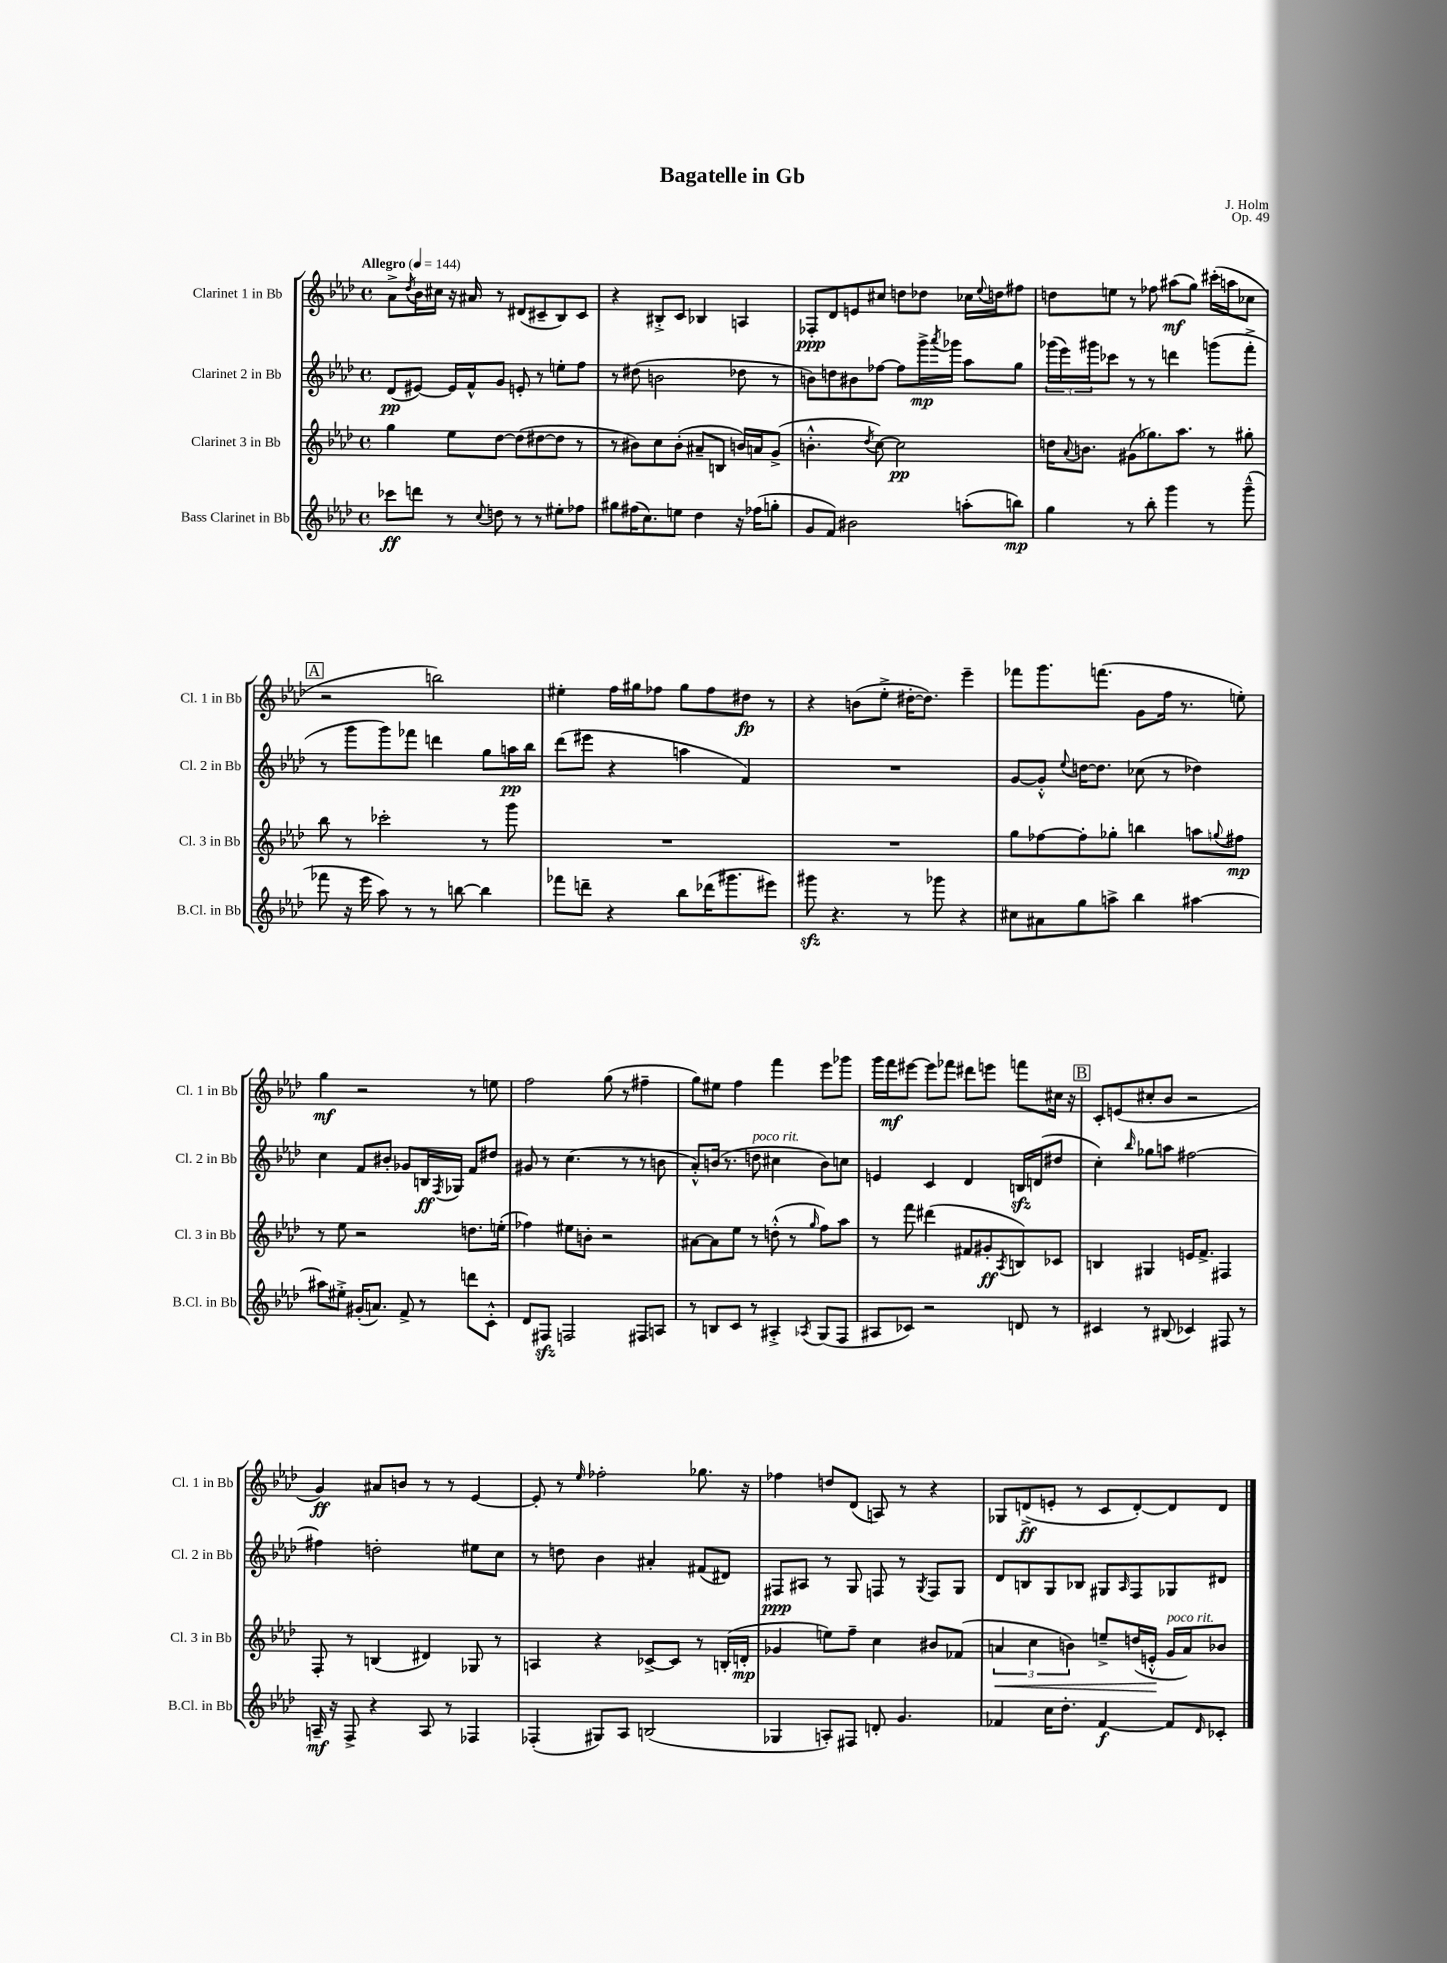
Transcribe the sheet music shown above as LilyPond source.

\header { title = "Bagatelle in Gb" composer = "J. Holm" opus = "Op. 49" }
<<
\new StaffGroup <<
\new Staff = "s0" \with { instrumentName = "Clarinet 1 in Bb" shortInstrumentName = "Cl. 1 in Bb" } {
    \clef treble \key aes \major \defaultTimeSignature \time 4/4 \tempo "Allegro" 4 = 144
    aes'8-> \acciaccatura { des''8 } bes'16 cis''16 r16 ais'16 r8 dis'8( cis'8-- bes8) cis'8 |
    r4 bis8-.-> c'8 bes4 a4 |
    fes8-.\ppp des'8 e'8 cis''8 d''8 des''8 ces''16 \appoggiatura { ees''8 } d''16 fis''8 |
    d''8 e''8 r8 fes''8 ais''8\mf( g''8) cis'''16-.( a''16 ces''8 |
    \mark \markup { \box "A" } r2 b''2) |
    eis''4-. f''16 gis''16 fes''8 gis''8 fes''8 dis''8\fp r8 |
    r4 b'8( ees''8-.-> dis''16~-. dis''8.) ees'''4-- |
    fes'''8 g'''8. f'''8.( g'8 f''16 r8. e''8-.) |
    g''4\mf r2 r8 e''8 |
    f''2 g''8( r8 fis''4-- |
    g''8) eis''8 f''4 f'''4 ees'''8 ges'''8 |
    g'''16 f'''16\mf eis'''8~ eis'''8 fes'''8 dis'''8 e'''8 f'''8 cis''16 r16 |
    \mark \markup { \box "B" } c'8-. e'8( cis''8-. bes'8 r2 |
    g'4\ff) ais'8 b'8 r8 r8 ees'4~ |
    ees'8-. r8 \grace { ees''16 } fes''2-. ges''8. r16 |
    fes''4 d''8 des'8( a8) r8 r4 |
    ges8 d'8->\ff( e'8-. r8 c'8 d'8~-.) d'8 d'8 \bar "|." |
}
\new Staff = "s1" \with { instrumentName = "Clarinet 2 in Bb" shortInstrumentName = "Cl. 2 in Bb" } {
    \clef treble \key aes \major \defaultTimeSignature \time 4/4
    des'8\pp( eis'8~) eis'16 f'16-^ g'8 e'8-. r8 e''8-. f''8 |
    r8 dis''8( b'2 des''8 r8 |
    b'8) d''8 bis'8 fes''8~ fes''8 g'''16->\mp \acciaccatura { aes'''8 } ges'''16 aes''8 g''8 |
    \tuplet 3/2 { ges'''16( ees'''16) gis'''16 } ces'''8 r8 r8 d'''4 g'''8( f'''8-.-> |
    \mark \markup { \box "A" } r8 g'''8 g'''8) fes'''8 d'''4 g''8 a''16\pp bes''16 |
    des'''8( eis'''8 r4 a''4 f'4) |
    R1 |
    g'8~ g'8-.-^ \appoggiatura { ees''8 } d''16~ d''8. ces''8( r8 des''4) |
    c''4 f'8 bis'8-. ges'8 b16\ff \acciaccatura { f8 } ges16 f'8 dis''8 |
    gis'8 r8 c''4.( r8 r8 b'8 |
    aes'8-.-^) b'16( r8. d''8^\markup { \italic "poco rit." } cis''4 b'8) c''8 |
    e'4 c'4 des'4 b16\sfz d'16( dis''8 |
    \mark \markup { \box "B" } c''4-.) \grace { bes''16 } ges''8 a''8 fis''2~ |
    fis''4 d''2-. eis''8 c''8 |
    r8 d''8 bes'4 ais'4-. fis'8( dis'8) |
    fis8\ppp ais8 r8 g8 f8 r8 \acciaccatura { g8 } f8 g8 |
    des'8 b8 g8 bes8 gis8 \grace { aes16 } f8 ges8 dis'8 \bar "|." |
}
\new Staff = "s2" \with { instrumentName = "Clarinet 3 in Bb" shortInstrumentName = "Cl. 3 in Bb" } {
    \clef treble \key aes \major \defaultTimeSignature \time 4/4
    g''4 ees''8 des''8~ des''8( dis''8~ dis''8 r8 |
    r8 bis'8) c''8 bis'8-.( ais'8-- b8 b'16) a'16 g'8->( |
    b'4.-.-^ \acciaccatura { des''8 } c''8~) c''2\pp |
    d''16 \appoggiatura { aes'8 } b'8. gis'8( ges''8.) aes''8. r8 gis''8-. |
    \mark \markup { \box "A" } bes''8 r8 ces'''2-. r8 g'''8 |
    R1 |
    R1 |
    g''8 fes''8~ fes''8-. ges''8-. b''4 a''8 \appoggiatura { g''8 } fis''8\mp |
    r8 ees''8 r2 d''8. e''16-.( |
    fes''4) eis''8 b'8-. r2 |
    ais'8~ ais'8 ees''8 r8 d''8-.-^( r8 \grace { g''16 } f''8) aes''8 |
    r8 f'''8 dis'''4( fis'8 gis'8-.\ff \acciaccatura { aes8 } b8) ces'8 |
    \mark \markup { \box "B" } b4 gis4 e'16 f'8.-> fis4 |
    f8-. r8 b4( dis'4) ges8 r8 |
    a4 r4 ces'8~-> ces'8 r8 b16-.( d'16-.\mp |
    ges'4 e''8) f''8-- c''4 bis'8 fes'8( |
    \tuplet 3/2 { a'4\< c''4 b'4) } e''8---> d''16( e'16-.-^\! g'16^\markup { \italic "poco rit." } a'16) bes'8 \bar "|." |
}
\new Staff = "s3" \with { instrumentName = "Bass Clarinet in Bb" shortInstrumentName = "B.Cl. in Bb" } {
    \clef treble \key aes \major \defaultTimeSignature \time 4/4
    ces'''8\ff d'''8 r8 \appoggiatura { c''8 } d''8 r8 r8 eis''8-. fes''8 |
    gis''8 fis''16( c''8.) e''8 des''4 r16 fes''16( g''8-. |
    g'8 f'8) bis'2 a''8-.( b''8\mp) |
    g''4 r8 bes''8-. g'''4 r8 g'''8---^( |
    \mark \markup { \box "A" } fes'''8 r16 ees'''16 aes''8) r8 r8 b''8~ b''4 |
    fes'''8 d'''8-- r4 bes''8 des'''16( gis'''8. eis'''8) |
    gis'''8\sfz r4. r8 ges'''8 r4 |
    cis''8 ais'8 g''8 a''8-> bes''4 ais''4~ |
    ais''8 eis''8-.-> gis'16-.( a'8.) f'8-> r8 d'''8 c'8-.-^ |
    des'8 fis8\sfz f2 fis8 a8 |
    r8 b8 c'8 r8 ais4-.-> \acciaccatura { aes8 } g8( f8 |
    ais8 ces'8) r2 d'8 r8 |
    \mark \markup { \box "B" } cis'4 r8 bis8( ces'4) fis8 r8 |
    a16--\mf r16 f8-> r4 a8 r8 fes4 |
    fes4-.( gis8) aes8 b2( |
    ges4 a8-.) fis8 d'8-. g'4. |
    fes'4 c''16 des''8.-. fes'4~\f fes'8 \grace { des'16 } ces'8-. \bar "|." |
}
>>
>>
\layout { \context { \Score \remove "Bar_number_engraver" } }
